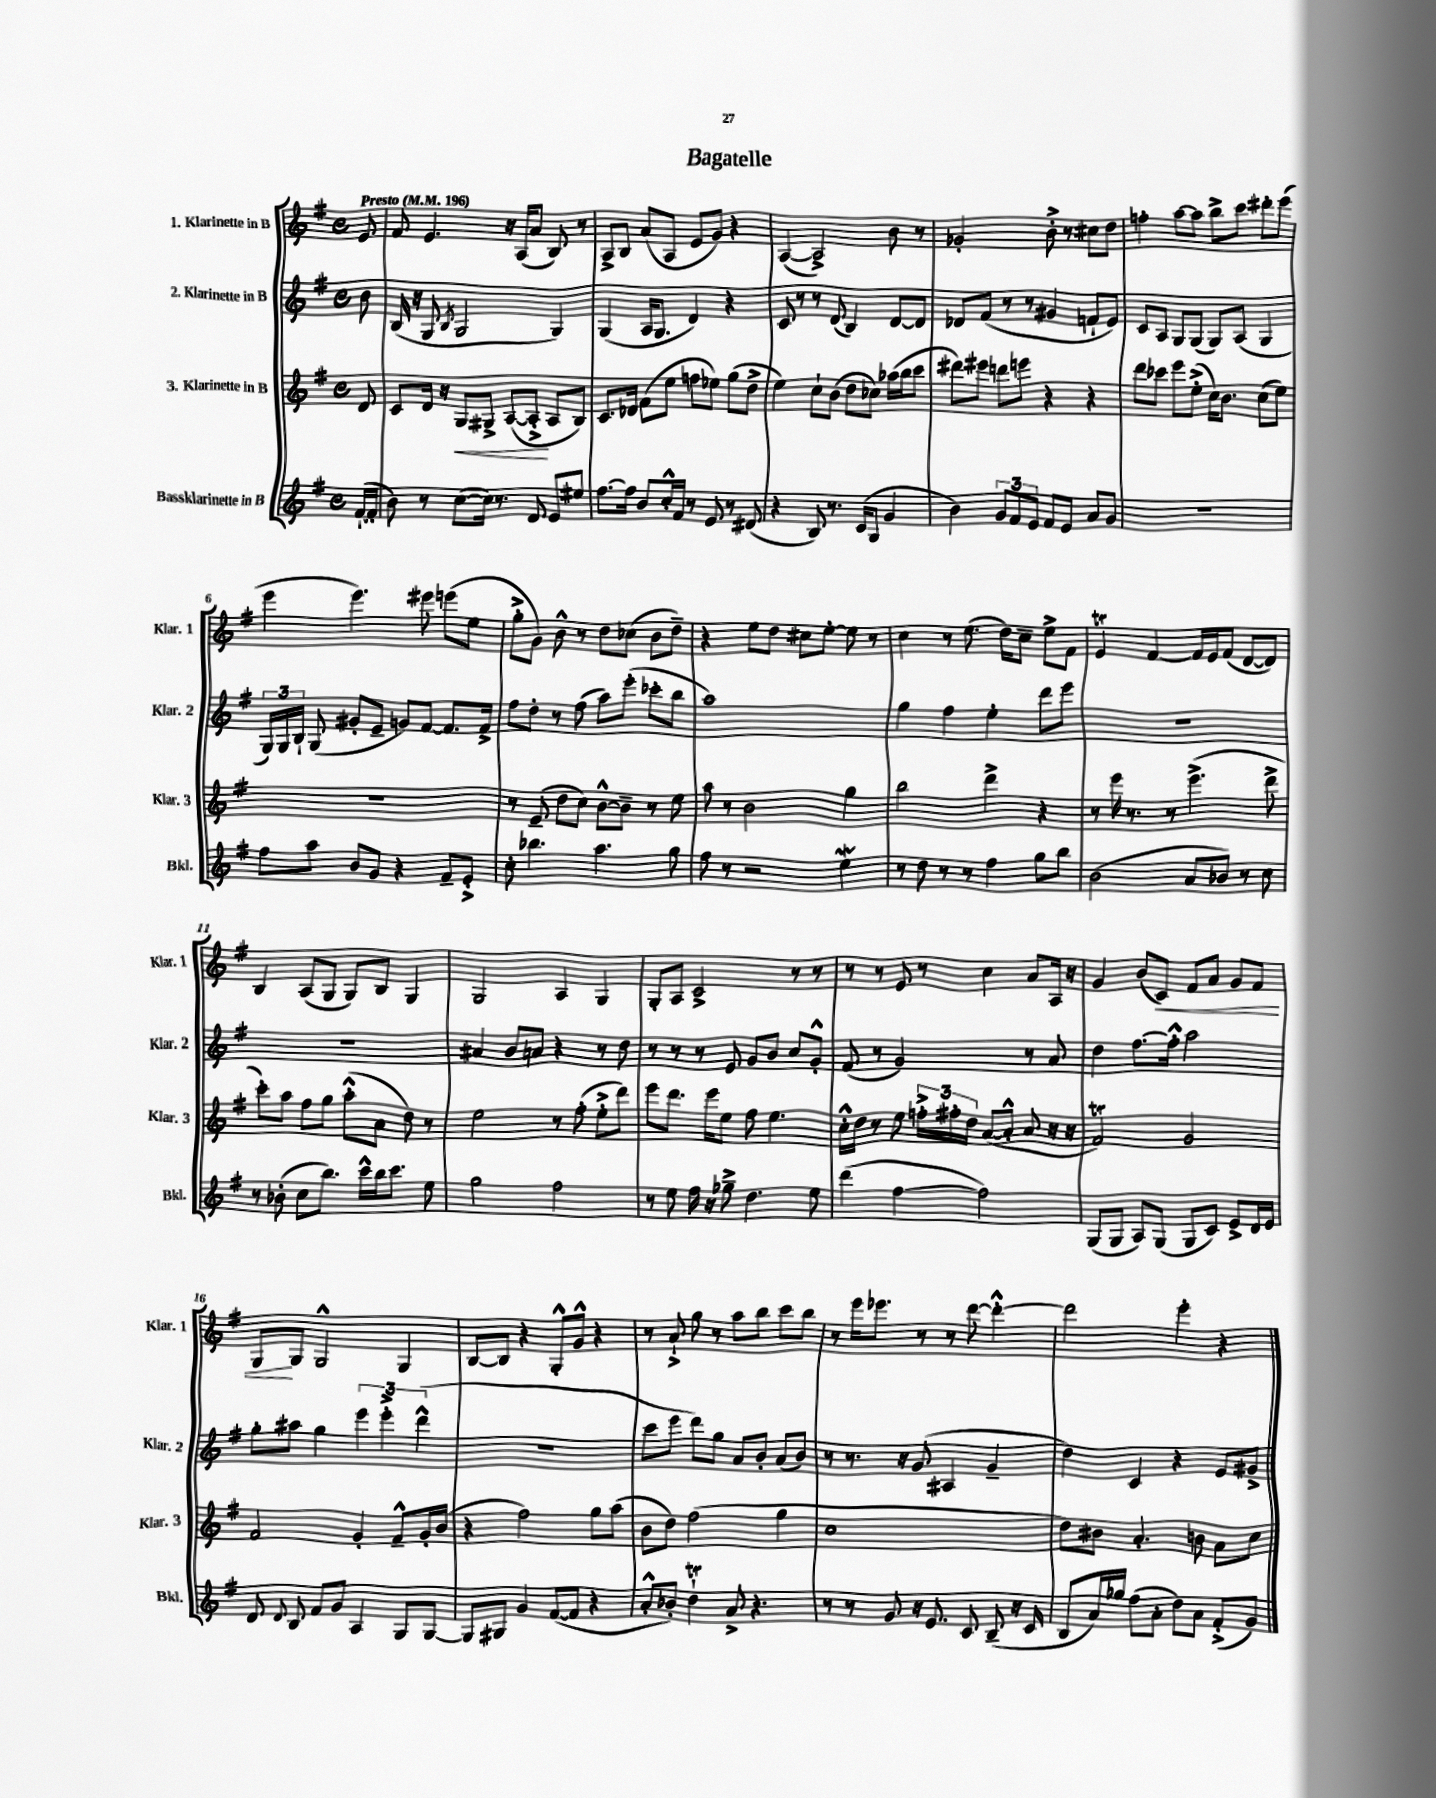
\header { title = "Bagatelle" }
<<
\new StaffGroup <<
\new Staff = "s0" \with { instrumentName = "1. Klarinette in B" shortInstrumentName = "Klar. 1" } {
    \clef treble \key g \major \defaultTimeSignature \time 4/4 \partial 8 \tempo "Presto" 4 = 196
    \autoBeamOff e'8 |
    fis'8 e'4. r16 a16[( a'8] b8) r8 |
    a8[-> b8] a'8[( a8] e'8[ g'8]) r4 |
    a4~( a2->) b'8 r8 |
    ges'2-. b'8-.-> r8 cis''8[ d''8] |
    f''4-. a''8[~ a''8] b''8[-> c'''8] dis'''8[-. e'''8]( |
    e'''4 e'''4.) eis'''8 e'''8[( e''8] |
    g''8[-.-> g'8]) b'8-^ r8 d''8[ ces''8]( b'8[ d''8]--) |
    r4 e''8[ d''8] cis''8[ e''8]~-. e''8 r8 |
    c''4 r8 e''8.( d''16[) c''8]-- e''8[-> fis'8] |
    e'4\trill fis'4~ fis'16[ e'16 fis'8]( d'8[~ d'8]) |
    b4 a8[( g8] g8[) b8] g4 |
    g2 a4 g4 |
    g8[-. a8] c'2-> r8 r8 |
    r8 r8 e'8 r8 c''4 a'8[ a16] r16 |
    g'4 b'8[( c'8]\<) fis'8[ a'8] g'8[ fis'8] |
    g8[\! g8] g2-^ g4 |
    b8[~ b8] r4 g8[-.-^ g'8]-^ r4 |
    r8 a'8-!-> g''8 r8 a''8[ b''8] c'''8[ b''8] |
    r8 e'''16[ ees'''8.] r8 r8 d'''8~ d'''4~-.-^ |
    d'''2 e'''4-. r4 \bar "|." |
}
\new Staff = "s1" \with { instrumentName = "2. Klarinette in B" shortInstrumentName = "Klar. 2" } {
    \clef treble \key g \major \defaultTimeSignature \time 4/4 \partial 8
    \autoBeamOff b'8 |
    b16( r16 g8 \acciaccatura { b8 } g2 g4) |
    g4( a16[ g8.] d'4) r4 |
    c'8 r8 r8 d'8( b4) d'8[~ d'8] |
    des'8[ fis'8]( r8 r8 gis'4 f'8[-! e'8]) |
    c'8[ a8] g8[ g8]( g8[) a8]( g4 |
    \tuplet 3/2 { g16[) g16 b16]-! } g8( gis'8[-. e'8]-- g'8[) fis'8]~ fis'8.[ fis'16]-> |
    fis''8[ d''8]-. r8 fis''8( a''8[) e'''8]-.( ces'''8[-. b''8] |
    a''1) |
    g''4 fis''4 e''4-. d'''8[ e'''8] |
    R1 |
    R1 |
    ais'4 b'8[ a'8] r4 r8 d''8 |
    r8 r8 r8 e'8 g'8[ b'8] c''8[ g'8]-.-^ |
    fis'8( r8 g'2) r8 a'8 |
    d''4 fis''8.[~ fis''16]-.-^ a''2 |
    g''8[-. ais''8] g''4 \tuplet 3/2 { e'''4 e'''4-.-> d'''4-^( } |
    R1 |
    c'''8[ e'''8] d'''8[) g''8] a'8[ b'8]-. a'8[( b'8]) |
    r8 r8. r16 g'8( ais4 g'4-- |
    d''4) c'4 r4 e'8[ gis'8]-> \bar "|." |
}
\new Staff = "s2" \with { instrumentName = "3. Klarinette in B" shortInstrumentName = "Klar. 3" } {
    \clef treble \key g \major \defaultTimeSignature \time 4/4 \partial 8
    \autoBeamOff d'8 |
    c'8[ d'16] r16 g8[\< gis8]-> a8[~( a8]-.->\! a8[ b8]) |
    c'8.[ des'16] fis'8[( e''8] f''8[ ees''8]) g''8[( d''8]-> |
    e''4) c''8[-! b'8]( d''8[ ces''8]) aes''16[( b''16 c'''8] |
    dis'''8[) eis'''8] d'''8[ e'''8] r4 r4 |
    d'''8[ ces'''8] e'''8[ e''8]-.->( c''16[) b'8.] c''8[( e''8]) |
    R1 |
    r8 e'8--( d''8[ c''8]) b'8[~-^ b'8]-- r8 e''8 |
    a''8 r8 b'2 g''4 |
    b''2 d'''4-> r4 |
    r8 e'''16 r8. r8 e'''4.->( d'''8-> |
    c'''8[-.) a''8] fis''8[ g''8] a''8[-.-^( a'8] d''8) r8 |
    e''2 r8 fis''8-.( e''8[-.-> d'''8]) |
    e'''8[ d'''8.] e'''16[ e''8] fis''8 e''4. |
    c''16[-.-^ d''16] r8 e''8 \tuplet 3/2 { f''16[-.-> fis''16-. d''16] } a'8[~( a'8]-.-^ a'8 r16 r16 |
    fis'2\trill) g'2 |
    fis'2 g'4-. fis'8[---^ g'16-. b'16]( |
    r4 fis''2) g''8[ a''8]( |
    b'8[ d''8]) fis''2( g''4 |
    c''1 |
    d''8[) bis'8] a'4.-. b'8 a'8[ c''8] \bar "|." |
}
\new Staff = "s3" \with { instrumentName = "Bassklarinette in B" shortInstrumentName = "Bkl." } {
    \clef treble \key g \major \defaultTimeSignature \time 4/4 \partial 8
    \autoBeamOff fis'16[~-!( fis'16]-. |
    b'8) r8 c''8[~( c''16]) r8. d'8 e'8[ eis''8] |
    fis''8.[~ fis''16] b'8[ c''16-.-^ fis'16] r8 e'8 r8 dis'8( |
    r4 b8) r8. c'16[( g8] g'4 |
    b'4) \tuplet 3/2 { g'8[ fis'8 e'8] } fis'8[ e'8] a'8[ g'8] |
    R1 |
    fis''8[ a''8] b'8[ g'8] r4 fis'8[-- e'8]-.-> |
    c''8-. bes''4. a''4. g''8 |
    fis''8 r8 r2 e''4\mordent |
    r8 d''8 r8 r8 fis''4 g''8[ b''8] |
    b'2( a'8[ bes'8]) r8 c''8 |
    r8 bes'8-.( c''8[ b''8.]) c'''16[-^ b''16 c'''8.] e''8 |
    g''2 fis''2 |
    r8 e''8 fis''16 r16 ges''8---> d''4. e''8 |
    d'''4( fis''4~ fis''2) |
    g8[( g8] a8[) g8]( g8[ c'8]) e'8[-> d'16 e'16] |
    d'8 \appoggiatura { d'8 } b8 fis'8[ g'8] a4 g8[ g8]~ |
    g8[ gis8] g'4 fis'8[~( fis'8] r4 |
    a'8[-.-^ bes'8]-.) d''4-!\trill a'8-> r4. |
    r8 r8 g'8 r16 e'8. c'8 b8--( r16 c'16 |
    b8[ a'16) ges''16] fis''8[( a'8]-. d''8[) a'8] fis'8[-.->( g'8]) \bar "|." |
}
>>
>>
